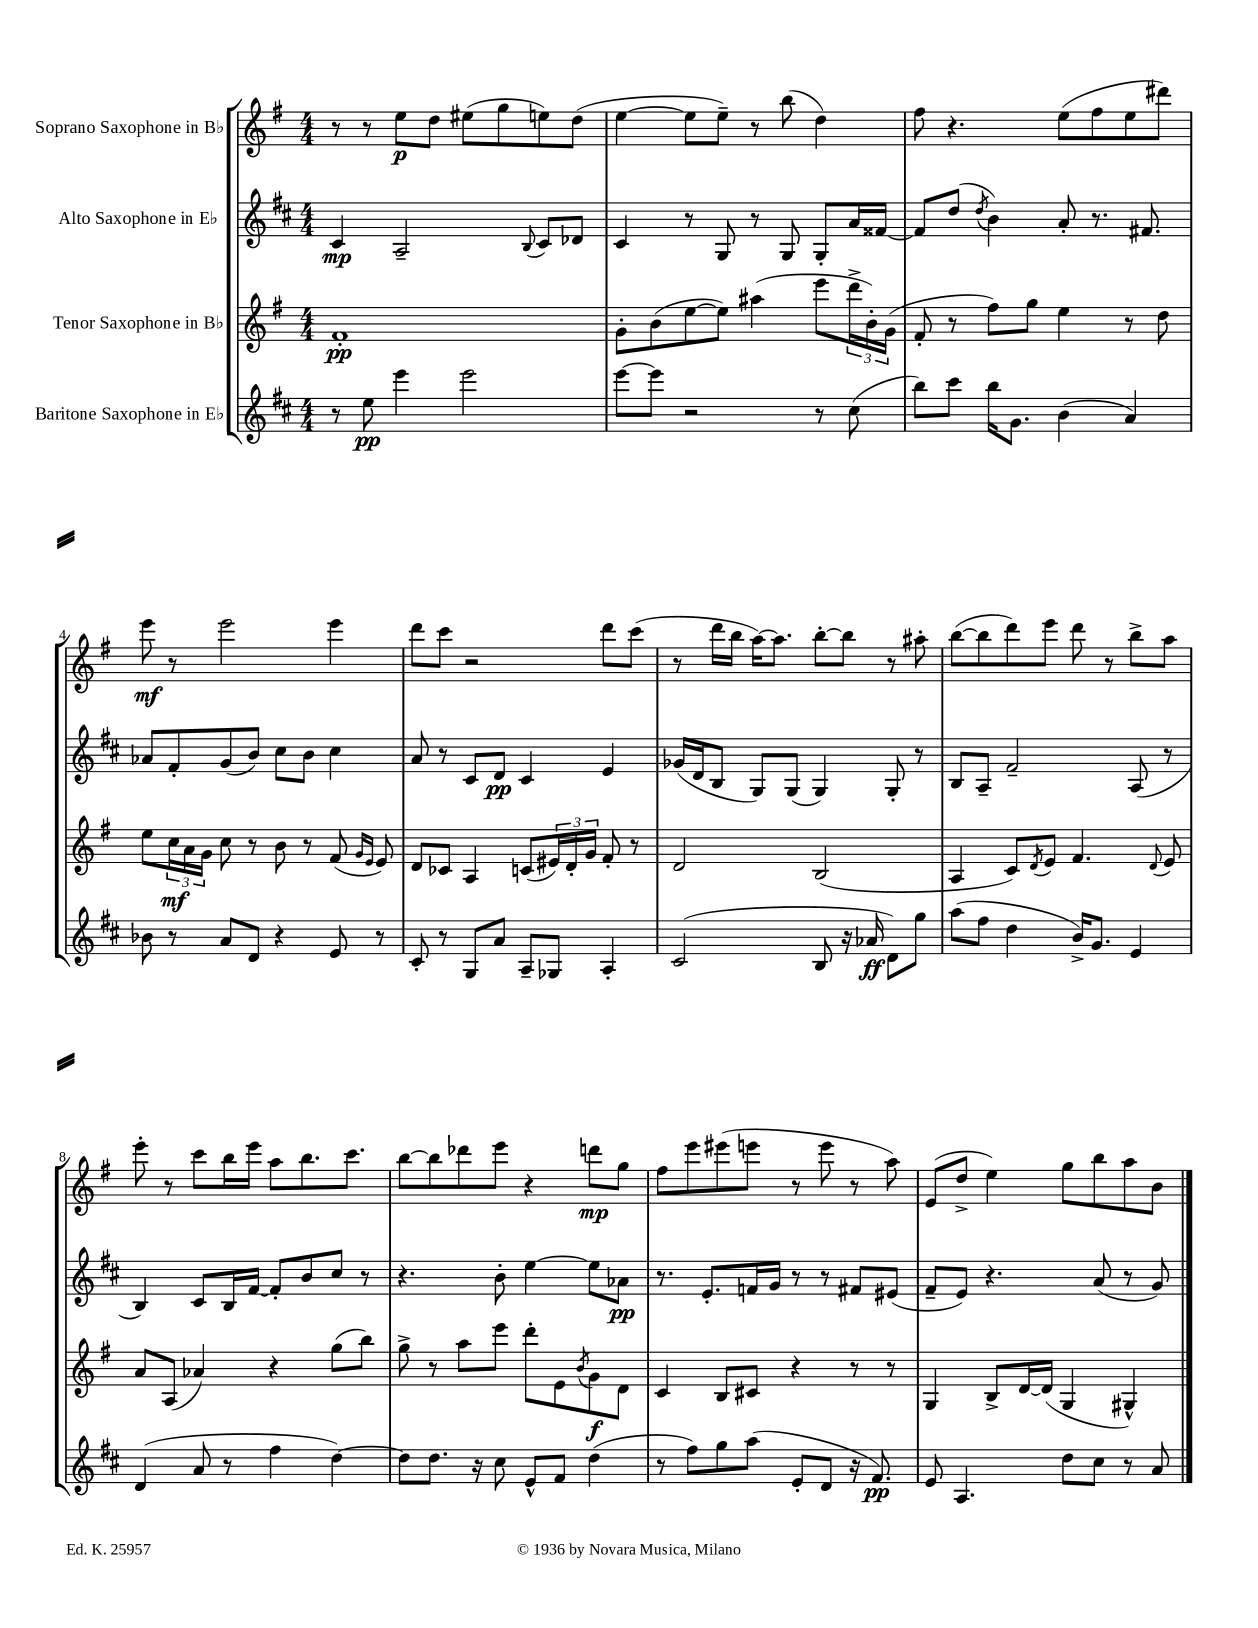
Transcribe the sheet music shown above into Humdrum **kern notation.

**kern	**dynam	**kern	**dynam	**kern	**dynam	**kern	**dynam
*part4	*part4	*part3	*part3	*part2	*part2	*part1	*part1
*staff4	*staff4	*staff3	*staff3	*staff2	*staff2	*staff1	*staff1
*I"Baritone Saxophone in E♭	*	*I"Tenor Saxophone in B♭	*	*I"Alto Saxophone in E♭	*	*I"Soprano Saxophone in B♭	*
*clefG2	*	*clefG2	*	*clefG2	*	*clefG2	*
*k[f#c#]	*	*k[f#]	*	*k[f#c#]	*	*k[f#]	*
*M4/4	*	*M4/4	*	*M4/4	*	*M4/4	*
=1	=1	=1	=1	=1	=1	=1	=1
8r	.	1f#'	pp	4c#/	mp	8r	.
8ee\	pp	.	.	.	.	8r	.
4eee\	.	.	.	2A~/	.	8ee\L	p
.	.	.	.	.	.	8dd\J	.
2eee\	.	.	.	.	.	(8ee#X\L	.
.	.	.	.	.	.	8gg\	.
.	.	.	.	8qqB/	.	.	.
.	.	.	.	8c#/L	.	8een\)	.
.	.	.	.	8d-X/J	.	(8dd\J	.
=2	=2	=2	=2	=2	=2	=2	=2
[8eee\L	.	8g'\L	.	4c#/	.	[4ee\	.
8eee\J]	.	(8b\	.	.	.	.	.
2r	.	[8ee\	.	8r	.	8ee\L]	.
.	.	8ee\J])	.	8G/	.	8ee~\J)	.
.	.	(4aa#X\	.	8r	.	8r	.
.	.	.	.	8G/	.	(8bb\	.
8r	.	8eee\L	.	8G'/L	.	4dd\)	.
(8cc#\	.	24ddd^\L	.	16a/L	.	.	.
.	.	24b'\)	.	.	.	.	.
.	.	.	.	[16f##X/JJ	.	.	.
.	.	(24g\JJ	.	.	.	.	.
=3	=3	=3	=3	=3	=3	=3	=3
8bb\L)	.	8f#'/	.	8f##/L]	.	8ff#\	.
8ccc#\J	.	8r	.	(8dd/J	.	4.r	.
.	.	.	.	8qdd/	.	.	.
16bb\KL	.	8ff#\L)	.	4b\)	.	.	.
8.g\J	.	.	.	.	.	.	.
.	.	8gg\J	.	.	.	.	.
(4b\	.	4ee\	.	8a'/	.	(8ee\L	.
.	.	.	.	8.r	.	8ff#\	.
4a/)	.	8r	.	.	.	8ee\	.
.	.	.	.	8.f#X/	.	.	.
.	.	8dd\	.	.	.	8ddd#X\J)	.
!!LO:LB:g=z
=4	=4	=4	=4	=4	=4	=4	=4
8b-X\	.	8ee\L	.	8a-X/L	.	8eee\	mf
8r	.	24cc\L	mf	8f#'/	.	8r	.
.	.	24a\	.	.	.	.	.
.	.	24g\JJ	.	.	.	.	.
8a/L	.	8cc\	.	(8g/	.	2eee\	.
8d/J	.	8r	.	8b/J)	.	.	.
4r	.	8b\	.	8cc#\L	.	.	.
.	.	8r	.	8b\J	.	.	.
8e/	.	(8f#/	.	4cc#\	.	4eee\	.
.	.	16qqg/LL	.	.	.	.	.
.	.	16qqe/JJ	.	.	.	.	.
8r	.	8e/)	.	.	.	.	.
=5	=5	=5	=5	=5	=5	=5	=5
8c#'/	.	8d/L	.	8a/	.	8ddd\L	.
8r	.	8c-X/J	.	8r	.	8ccc\J	.
8G/L	.	4A/	.	8c#/L	.	2r	.
8a/J	.	.	.	8d/J	pp	.	.
8A~/L	.	(8cn/L	.	4c#/	.	.	.
8G-X/J	.	24e#X/L)	.	.	.	.	.
.	.	24d'/	.	.	.	.	.
.	.	24g/JJ	.	.	.	.	.
4A'/	.	8f#'/	.	4e/	.	8ddd\L	.
.	.	8r	.	.	.	(8ccc\J	.
=6	=6	=6	=6	=6	=6	=6	=6
(2c#/	.	2d/	.	(16g-X/LL	.	8r	.
.	.	.	.	16d/J	.	.	.
.	.	.	.	8B/J	.	16ddd\LL	.
.	.	.	.	.	.	16bb\JJ	.
.	.	.	.	8G/L)	.	[16aa\KL)	.
.	.	.	.	.	.	8.aa\J]	.
.	.	.	.	(8G/J	.	.	.
8B/	.	(2B/	.	4G/)	.	[8bb'\L	.
16r	.	.	.	.	.	8bb\J]	.
16a-X/	ff	.	.	.	.	.	.
8d\L)	.	.	.	8G'/	.	8r	.
8gg\J	.	.	.	8r	.	8aa#X'\	.
=7	=7	=7	=7	=7	=7	=7	=7
(8aa\L	.	4A/	.	8B/L	.	([8bb\L	.
8ff#\J	.	.	.	8A~/J	.	8bb\]	.
4dd\	.	8c/L)	.	2f#~/	.	8ddd\)	.
.	.	8qd/	.	.	.	.	.
.	.	8e/J	.	.	.	8eee\J	.
16b^/KL)	.	4.f#/	.	.	.	8ddd\	.
8.g/J	.	.	.	.	.	.	.
.	.	.	.	.	.	8r	.
4e/	.	.	.	(8A/	.	8bb^\L	.
.	.	8qqd/	.	.	.	.	.
.	.	8e/	.	8r	.	8aa\J	.
!!LO:LB:g=z
=8	=8	=8	=8	=8	=8	=8	=8
(4d/	.	8a/L	.	4B/)	.	8eee'\	.
.	.	(8A/J	.	.	.	8r	.
8a/	.	4a-X/)	.	8c#/L	.	8ccc\L	.
8r	.	.	.	16B/L	.	16bb\L	.
.	.	.	.	[16f#/JJ	.	16eee\JJ	.
4ff#\	.	4r	.	8f#'/L]	.	8aa\L	.
.	.	.	.	8b/	.	8.bb\	.
[4dd\)	.	(8gg\L	.	8cc#/J	.	.	.
.	.	.	.	.	.	8.ccc\J	.
.	.	8bb\J)	.	8r	.	.	.
=9	=9	=9	=9	=9	=9	=9	=9
8dd\L]	.	8gg^\	.	4.r	.	[8bb\L	.
8.dd\J	.	8r	.	.	.	8bb\]	.
.	.	8aa\L	.	.	.	8ddd-X\	.
16r	.	.	.	.	.	.	.
8cc#\	.	8eee\J	.	8b'\	.	8eee\J	.
8e^^/L	.	8ddd'\L	.	[4ee\	.	4r	.
8f#/J	.	8e\	.	.	.	.	.
.	.	8qb/	.	.	.	.	.
(4dd\	.	8g\	f	8ee\L]	.	8dddn\L	mp
.	.	8d\J	.	8a-X\J	pp	8gg\J	.
=10	=10	=10	=10	=10	=10	=10	=10
8r	.	4c/	.	8.r	.	8ff#\L	.
8ff#\L)	.	.	.	.	.	8eee\	.
.	.	.	.	8.e'/L	.	.	.
8gg\	.	8B/L	.	.	.	(8eee#X\	.
(8aa\J	.	8c#X/J	.	16fn/L	.	8eeen\J	.
.	.	.	.	16g/JJ	.	.	.
8e'/L	.	4r	.	8r	.	8r	.
8d/J	.	.	.	8r	.	8eee\	.
16r	.	8r	.	8f#X/L	.	8r	.
8.f#/)	pp	.	.	.	.	.	.
.	.	8r	.	(8e#X/J	.	8aa\)	.
=11	=11	=11	=11	=11	=11	=11	=11
8e/	.	4G/	.	8f#~/L	.	(8e/L	.
4.A/	.	.	.	8e/J)	.	8dd^/J	.
.	.	8B^/L	.	4.r	.	4ee\)	.
.	.	[16d/L	.	.	.	.	.
.	.	(16d/JJ]	.	.	.	.	.
8dd\L	.	4G/	.	.	.	8gg\L	.
8cc#\J	.	.	.	(8a/	.	8bb\	.
8r	.	4G#X^^/)	.	8r	.	8aa\	.
8a/	.	.	.	8g/)	.	8b\J	.
==	==	==	==	==	==	==	==
*-	*-	*-	*-	*-	*-	*-	*-
